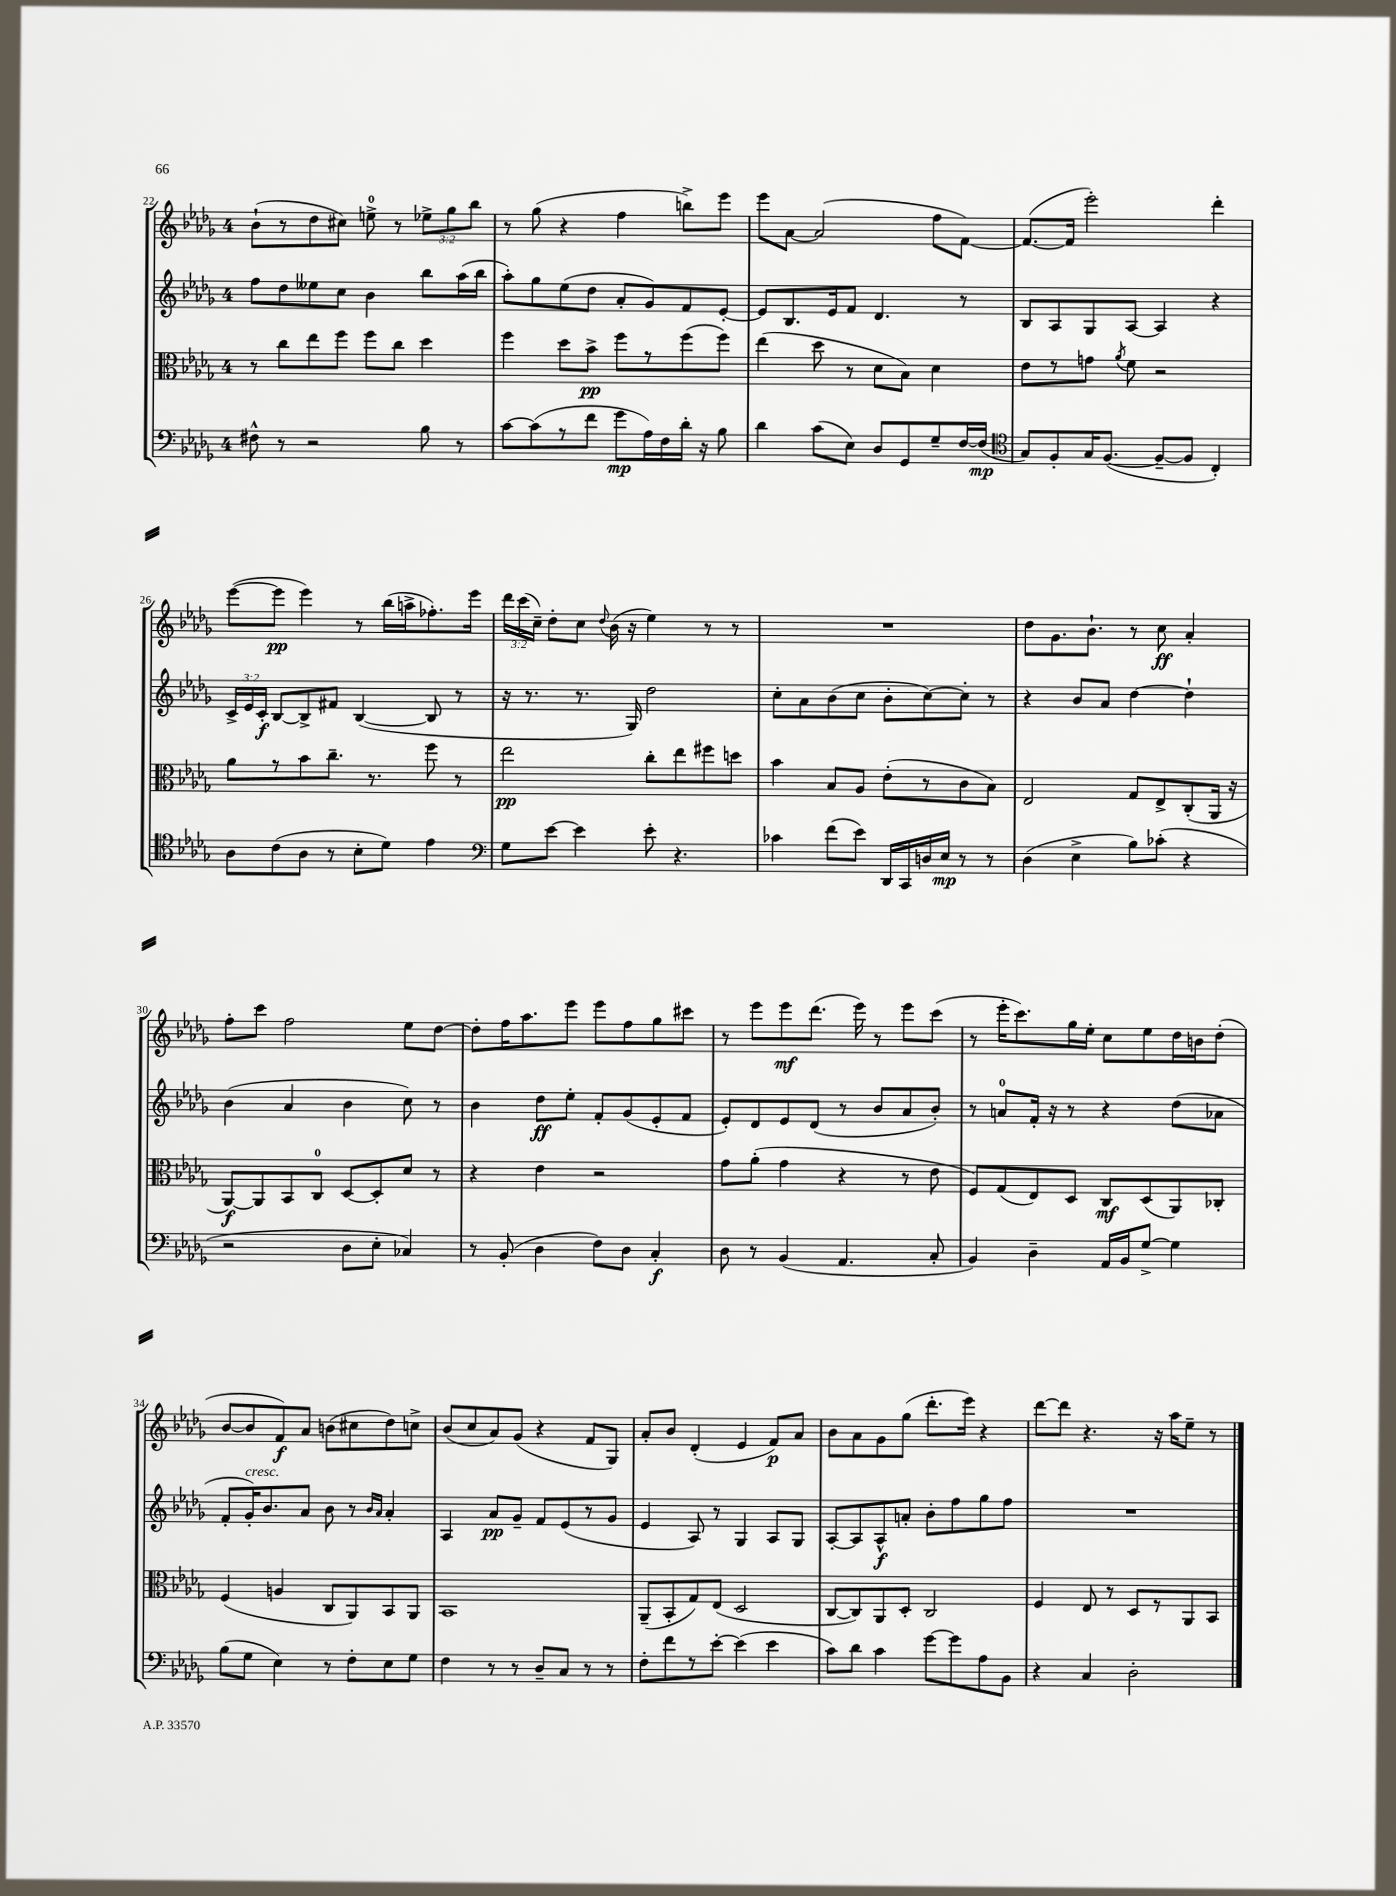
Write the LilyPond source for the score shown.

<<
\new StaffGroup <<
\new Staff = "s0" {
    \clef treble \key des \major \once \override Staff.TimeSignature.style = #'single-digit \time 4/4 \override Staff.TupletNumber.text = #tuplet-number::calc-fraction-text
    \autoBeamOff bes'8[-!( r8 des''8 cis''8]) e''8-0-> r8 \tuplet 3/2 { ees''8[-> ges''8 bes''8] } |
    r8 ges''8( r4 f''4 b''8[->) ees'''8] |
    ees'''8[ aes'8]~ aes'2( f''8[ f'8]~) |
    f'8.[~( f'16] ees'''2-.) des'''4-. |
    ees'''8[~( ees'''8]\pp ees'''4) r8 bes''16[( a''16-> fes''8.-.) ees'''16] |
    \tuplet 3/2 { des'''16[ c'''16( c''16]--) } des''8[-. c''8] \appoggiatura { des''8 } bes'16( r16 ees''4) r8 r8 |
    R1 |
    des''8[ ges'8. bes'8.]-! r8 c''8\ff aes'4-. |
    f''8[-. c'''8] f''2 ees''8[ des''8]~ |
    des''8[-. f''16 aes''8. ees'''8] ees'''8[ f''8 ges''8 cis'''8] |
    r8 ees'''8[ ees'''8\mf des'''8.]( ees'''16) r8 ees'''8[ c'''8]( |
    r8 ees'''16[-. c'''8.) ges''16 ees''16]-. c''8[ ees''8 des''16 b'16 des''8]-.( |
    bes'8[~ bes'8 f'8\f) aes'8] b'8[( cis''8 des''8) c''8]-> |
    bes'8[( c''8 aes'8) ges'8]( r4 f'8[ ges8]) |
    aes'8[-. bes'8] des'4-.( ees'4 f'8[\p) aes'8] |
    bes'8[ aes'8 ges'8 ges''8]( des'''8.[-. ees'''16]) r4 |
    des'''8[~ des'''8] r4. r16 aes''16[ ees''8]-- r8 \bar "|." |
}
\new Staff = "s1" {
    \clef treble \key des \major \once \override Staff.TimeSignature.style = #'single-digit \time 4/4 \override Staff.TupletNumber.text = #tuplet-number::calc-fraction-text
    \autoBeamOff f''8[ des''8 eeses''8 c''8] bes'4 bes''8[ aes''16( bes''16] |
    aes''8[-.) ges''8 ees''8( des''8] aes'8[-. ges'8) f'8 ees'8]~-. |
    ees'8[ bes8. ees'16 f'8] des'4. r8 |
    bes8[ aes8 ges8 aes8]~ aes4 r4 |
    \tuplet 3/2 { c'16[-> ees'16 c'16]-.\f } bes8[~ bes8-> fis'8] bes4~( bes8 r8 |
    r16 r8. r8. ges16) des''2 |
    c''8[-. aes'8 bes'8( c''8] bes'8[-. c''8~) c''8]-. r8 |
    r4 bes'8[ aes'8] des''4~ des''4-! |
    bes'4( aes'4 bes'4 c''8) r8 |
    bes'4 des''8[\ff ees''8]-. f'8[-. ges'8( ees'8-. f'8] |
    ees'8[-.) des'8 ees'8 des'8]( r8 bes'8[ aes'8 bes'8]-.) |
    r8 a'8[-0 f'16]-. r16 r8 r4 des''8[( aes'8] |
    f'8[-. ges'16-.^\markup { \italic "cresc." }) bes'8. aes'8] bes'8 r8 \grace { bes'16[ aes'16] } aes'4-. |
    aes4 aes'8[\pp ges'8]-- f'8[ ees'8( r8 ges'8] |
    ees'4 aes8) r8 ges4 aes8[ ges8] |
    aes8[~-. aes8 aes8-^\f a'8]-. bes'8[-. f''8 ges''8 f''8] |
    R1 \bar "|." |
}
\new Staff = "s2" {
    \clef alto \key des \major \once \override Staff.TimeSignature.style = #'single-digit \time 4/4
    \autoBeamOff r8 c''8[ ees''8 f''8] f''8[ c''8] des''4 |
    f''4 des''8[ bes'8]->\pp f''8[ r8 f''8( f''8]) |
    ees''4( des''8 r8 des'8[ bes8]) des'4 |
    ees'8[ r8 g'8] \acciaccatura { aes'8 } f'8 r2 |
    aes'8[ r8 bes'8 c''8.]-- r8. f''8 r8 |
    ees''2\pp c''8[-. ees''8 fis''8 d''8] |
    bes'4 bes8[ aes8] ees'8[-.( r8 c'8 bes8]) |
    ees2 ges8[ ees8-> c8-.( aes,16] r16 |
    aes,8[~\f) aes,8 bes,8 c8]-0 des8[~ des8-. des'8] r8 |
    r4 ees'4 r2 |
    ges'8[ aes'8]-.( ges'4 r4 r8 ees'8 |
    f8[) ges8( ees8) des8] c8[\mf des8( aes,8) ces8]-. |
    f4( a4 c8[ aes,8) bes,8 aes,8] |
    bes,1 |
    aes,8[--( bes,8-. ges8) ees8]( des2 |
    c8[~ c8) aes,8 des8]-. c2 |
    f4 ees8 r8 des8[ r8 aes,8 bes,8] \bar "|." |
}
\new Staff = "s3" {
    \clef bass \key des \major \once \override Staff.TimeSignature.style = #'single-digit \time 4/4
    \autoBeamOff fis8-^ r8 r2 bes8 r8 |
    c'8[~ c'8( r8 f'8] ges'8[\mp aes16) f16 des'16]-. r16 bes8 |
    des'4 c'8[( ees8]) des8[ ges,8 ges8-- f16~ f16]\mp( |
    \clef tenor ges8[) f8-. ges16 f8.]~( f8[~-- f8] c4-.) |
    aes8[ c'8( aes8] r8 bes8[-. des'8]) ees'4 |
    \clef bass ges8[ ees'8]~ ees'4 ees'8-. r4. |
    ces'4 f'8[( ees'8]) des,16[ c,16 d16 ees16]\mp r8 r8 |
    des4( ees4-> bes8[) ces'8]-.( r4 |
    r2 des8[ ees8]-. ces4) |
    r8 bes,8-.( des4 f8[) des8] c4-.\f |
    des8 r8 bes,4( aes,4. c8-. |
    bes,4) des4-- aes,16[ bes,16 ges8]~-> ges4 |
    bes8[( ges8] ees4) r8 f8[-. ees8 ges8] |
    f4 r8 r8 des8[-- c8] r8 r8 |
    f8[-. f'8 r8 ees'8]~-. ees'4( ees'4 |
    c'8[) des'8] c'4 ges'8[~ ges'8 aes8 bes,8] |
    r4 c4 des2-. \bar "|." |
}
>>
>>
\layout { \context { \Score currentBarNumber = #22 } }
